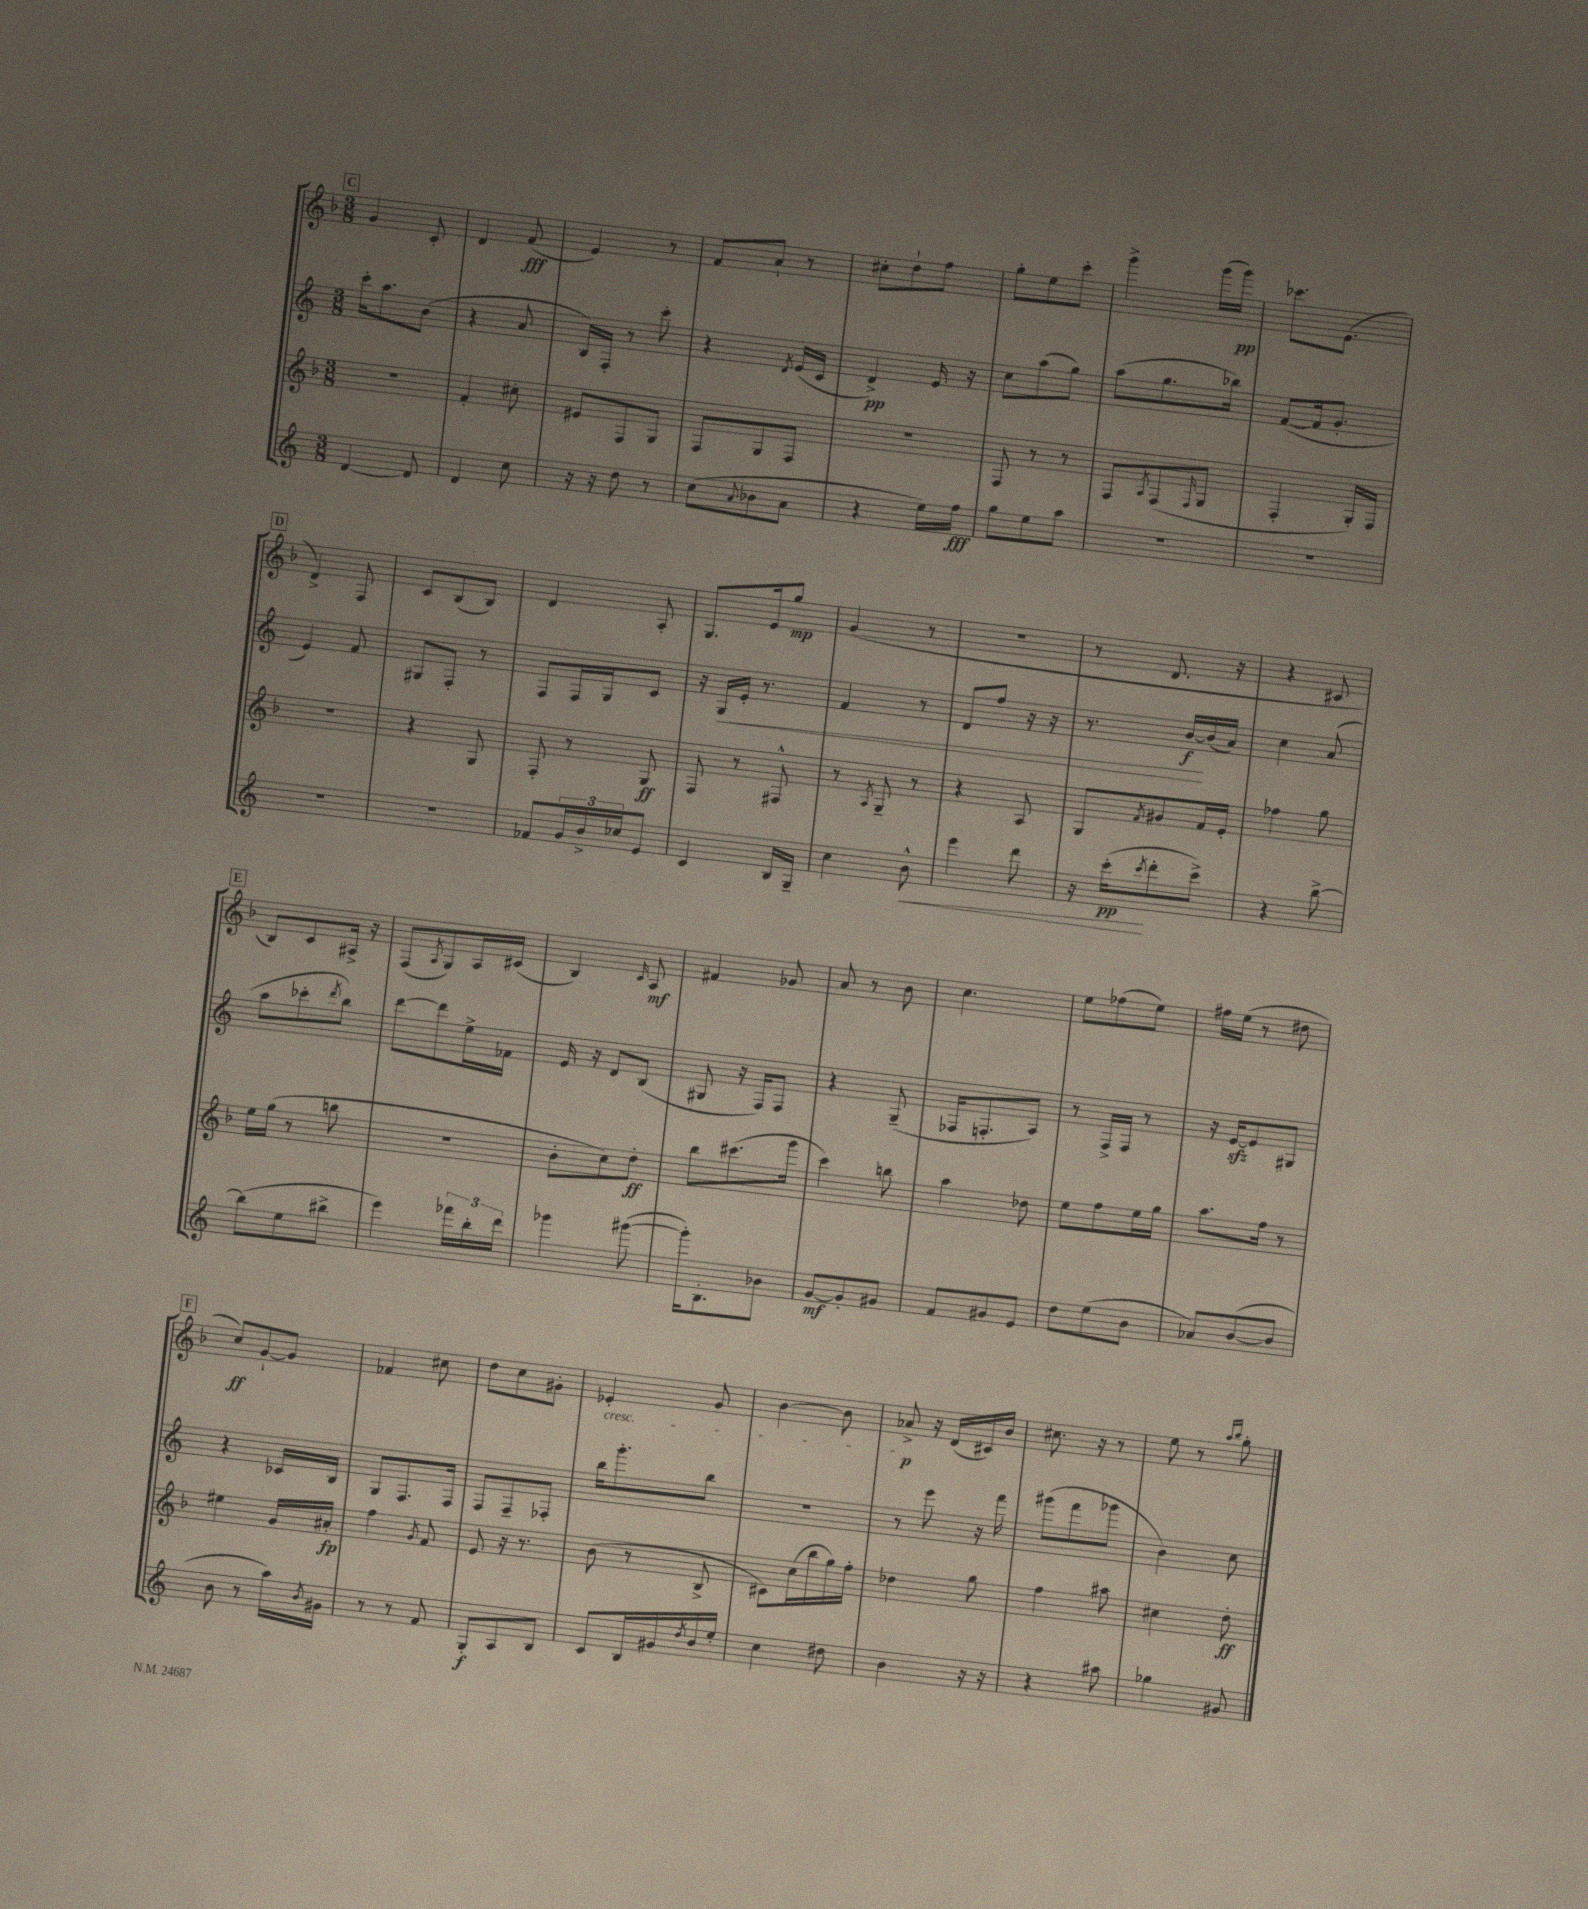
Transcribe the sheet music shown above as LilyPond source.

<<
\new StaffGroup <<
\new Staff = "s0" {
    \clef treble \key f \major \numericTimeSignature \time 3/8
    \mark \markup { \box "C" } g'4 c'8-. |
    d'4 f'8\fff( |
    e'4) r8 |
    f'8 a'8-! r8 |
    cis''8-. d''8-! f''8 |
    g''8-. e''8 c'''8-. |
    g'''4-> g'''16( g'''16\pp) |
    ces'''8. e'8.( |
    \mark \markup { \box "D" } d'4->) f8 |
    c'8 bes8( bes8) |
    d'4 a8-. |
    g8. e'16 g''8\mp |
    g'4( r8 |
    R4. |
    r8 d'8. r16 |
    r4 cis'8 |
    \mark \markup { \box "E" } bes8) c'8 ais16-> r16 |
    f8( \acciaccatura { a8 } g8) a16 cis'16( |
    bes4) \grace { c'16 } a8\mf |
    fis'4 ges'8 |
    a'8 r8 bes'8 |
    c''4. |
    e''8 fes''8( e''8) |
    fis''16 e''16( r8 dis''8 |
    \mark \markup { \box "F" } c''8\ff) g'8~-! g'8 |
    fes'4 cis''8 |
    d''8 c''8 gis'8-. |
    ees'4-.\cresc g'8 |
    bes'4~ bes'8 |
    aes'8->\p\! r16 d'16( cis'16) bes'16 |
    cis''8. r16 r8 |
    e''8 r8 \grace { a''16 bes''16 } g''8-. \bar "|." |
}
\new Staff = "s1" {
    \clef treble \key c \major \numericTimeSignature \time 3/8
    \mark \markup { \box "C" } c'''16-. a''8. b'8( |
    r4 a'8 |
    b16) f16-. r8 c'''8-. |
    r4 \acciaccatura { d'8 } e'16( c'16 |
    d'4->\pp) e'16 r16 |
    c''8 a''8( g''8) |
    a''8( g''8. bes''16) |
    f'8~( f'16 g'8.-. |
    \mark \markup { \box "D" } e'4) f'8 |
    gis8 f8-. r8 |
    f8 f16 g16 c'8 |
    r16 g16\< e'16-. r8. |
    f'4 r8 |
    d'8 f''8 r16 r16 |
    r8. b'16~\f\! b'16( a'16) |
    c''4 a'8( |
    \mark \markup { \box "E" } a''8 ces'''8-. \acciaccatura { d'''8 } b''8) |
    d'''8~ d'''8 e''16-> fes'16 |
    e'16 r16 d'8 b8( |
    gis8 r16 f16) f8 |
    r4 g8--( |
    fes16 f8.-. a8) |
    r8 f16-> f16 r8 |
    r16 e'16~\sfz e'8 gis8 |
    \mark \markup { \box "F" } r4 ces'16 b16 |
    g8 f8. f16 |
    f8 f8-- fes8-. |
    b''16 g'''8.-. b''8 |
    R4. |
    r8 e'''8 r16 f'''16 |
    gis'''8( f'''8 ges'''8 |
    b'4) c''8 \bar "|." |
}
\new Staff = "s2" {
    \clef treble \key f \major \numericTimeSignature \time 3/8
    \mark \markup { \box "C" } R4. |
    f'4-. cis''8-. |
    eis'8 f8 g8 |
    f8 g8 f8 |
    R4. |
    f8 r8 r8 |
    f8 \acciaccatura { a8 } f8( \grace { f16 } g8 |
    f4-. g16-.) f16 |
    \mark \markup { \box "D" } R4. |
    r4 g8 |
    f8-. r8 g8\ff |
    f8 r8 fis8-^ |
    r8 \acciaccatura { a8 } g8-- r8 |
    r4 a8 |
    g8 \acciaccatura { f'8 } gis'8 f'16 e'16-. |
    fes''4 g''8 |
    \mark \markup { \box "E" } e''16 g''16( r8 b''8 |
    R4. |
    bes'8-. c''8) d''8-.\ff |
    bes''8 cis'''8.( g'''16 |
    c'''4) b''8 |
    a''4 des''8 |
    e''8 f''8 e''16 g''16 |
    a''8. f''16 r8 |
    \mark \markup { \box "F" } eis''4 g'16 ais'16-.\fp |
    f''4 \acciaccatura { g'8 } f'8 |
    e'8 r16 r8. |
    bes'8( r8 bes8-> |
    cis'8) c''16( bes''16 g''16) f''16-. |
    des''4 g''8 |
    f''4 ais''8 |
    cis''4 d''8-.\ff \bar "|." |
}
\new Staff = "s3" {
    \clef treble \key c \major \numericTimeSignature \time 3/8
    \mark \markup { \box "C" } d'4~ d'8 |
    d'4 c''8 |
    r16 r16 d''8 r8 |
    c''8( \appoggiatura { a'8 } bes'8 a'8 |
    r4 e''16) f''16\fff |
    g''8 e''8 a''8 |
    R4. |
    R4. |
    \mark \markup { \box "D" } R4. |
    R4. |
    fes'8 \tuplet 3/2 { g'16 b'16-> ces''16 } e'8 |
    c'4 b16 g16-- |
    c''4 b'8-^\< |
    e'''4 d'''8 |
    r16 c'''16-.\pp\!( \acciaccatura { c'''8 } d'''8-. c'''8->) |
    r4 b''8~-> |
    \mark \markup { \box "E" } b''8( e''8 bis''8-> |
    e'''4) \tuplet 3/2 { fes'''16 b''16-. d'''16 } |
    ges'''4 gis'''8~( |
    gis'''16-.) b8.-. bes'8 |
    g'8~\mf g'8-. gis'8 |
    f'8 gis'8 e'8 |
    d''8 e''8( b'8 |
    aes'8) b'8~( b'8 |
    \mark \markup { \box "F" } b'8 r8 a''16) \acciaccatura { b'8 } gis'16 |
    r8 r8 f'8 |
    g8-.\f a8 b8 |
    c'8 b16 gis'16 \acciaccatura { d''8 } b'16 e''16-. |
    c''4 dis''8 |
    b'4 r16 r16 |
    r4 ais''8 |
    ges''4 gis'8 \bar "|." |
}
>>
>>
